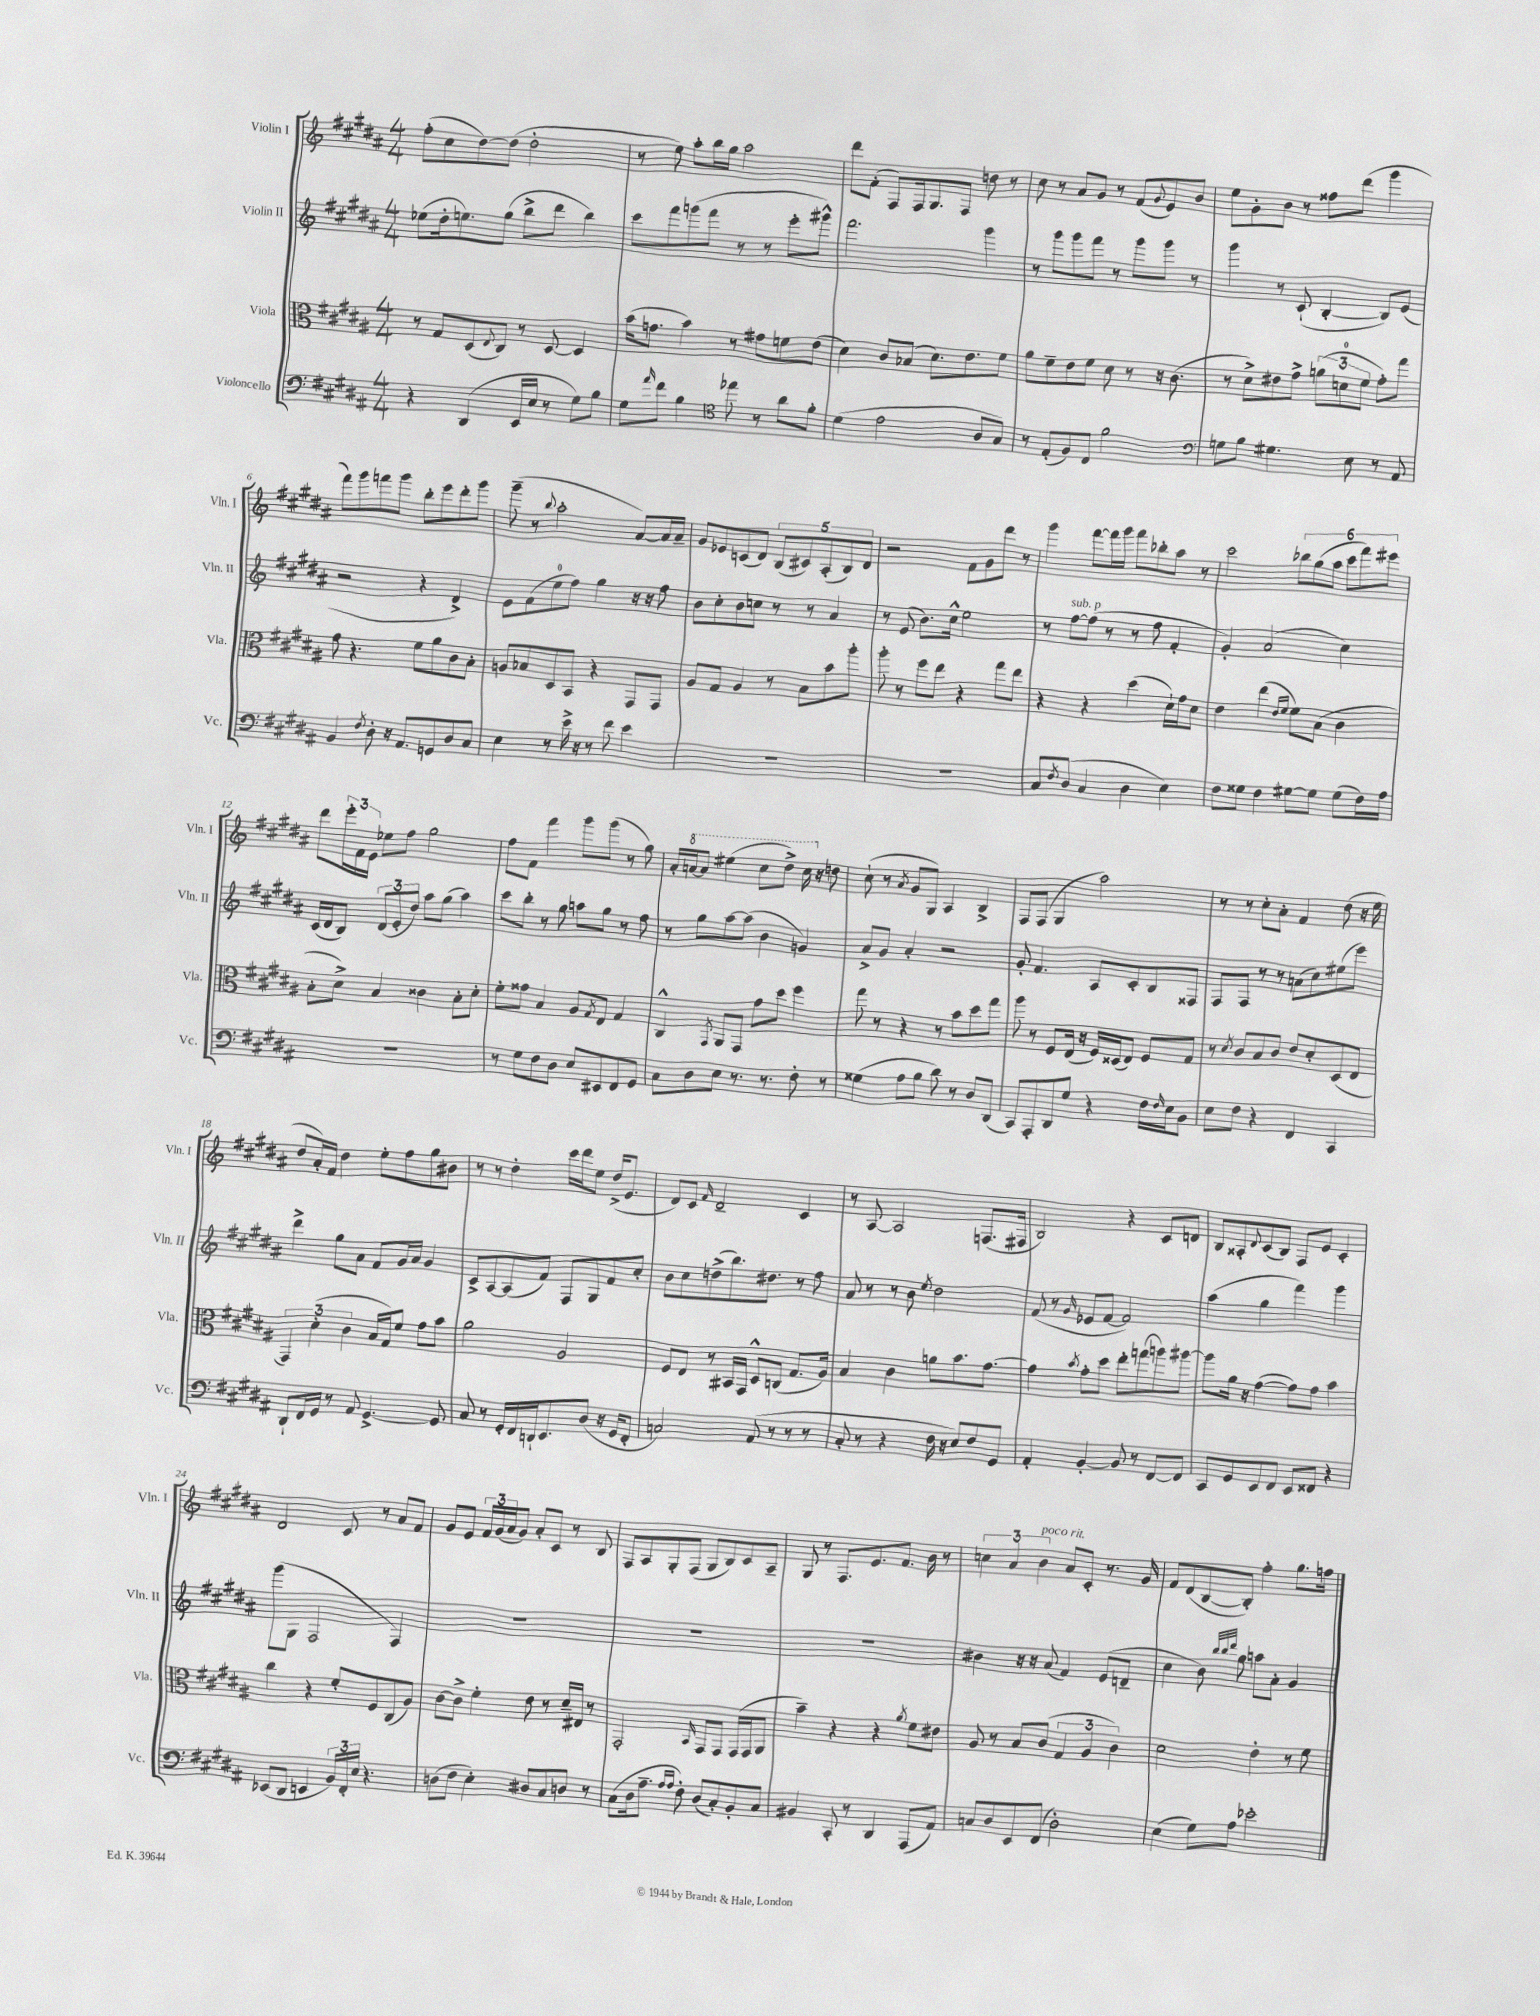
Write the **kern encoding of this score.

**kern	**kern	**kern	**kern
*staff4	*staff3	*staff2	*staff1
*clefF4	*clefC3	*clefG2	*clefG2
*k[f#c#g#d#a#]	*k[f#c#g#d#a#]	*k[f#c#g#d#a#]	*k[f#c#g#d#a#]
*M4/4	*M4/4	*M4/4	*M4/4
4r	8r	(8ee-\L	(8ff#'\L
.	8G#/L	16dd#'\k	8cc#\
.	.	8.ee\)	.
(4DD#/	(8D#/	.	[8dd#\)
.	8qqE/	.	.
.	8C#/J)	(8gg#\J	(8dd#\]J
16EE/LL	8r	8bb^\L	2dd#'\
16E/JJ	.	.	.
8r	[8D#/	8ddd#\J	.
8G#\L)	4D#/]	4bb\)	.
8B\J	.	.	.
=	=	=	=
8G#\L	(16b\LK	8ccc#\L	8r
.	8.g\J	.	.
16qqa#/	.	.	.
8f#\J	.	8fff#\	8ee\)
4B\	4b\)	(8ggg\	8aa#'\L
.	.	8fff#\J	16bb\L
.	.	.	16gg#\JJ
*clefC4	*	*	*
8ee-\	8r	8r	2aa#\
8r	8g#\L	8r	.
8a#\L	8f\	8eee'\L	.
8f#'\J	(8e\J	8ggg#^^\J)	.
=	=	=	=
(4d#\	4d#\)	2.fff#\	8ddd#\L
.	.	.	(8f#'\J
2e\	8c#/L	.	8F#/L)
.	(8B-/J	.	16F#/k
.	.	.	8.G#/
.	8.d#\L)	.	.
.	.	.	8F#/J
.	8.e\	.	.
8A#/L	.	4ggg#\	8dd\
8G#/J)	8f#\J	.	8r
=	=	=	=
8r	8a#\L	8r	8cc#\
(8E'/L	8f#~\	8ggg#\L	8r
8F#/)	8e\	8ggg#\	8a#/L
8C#/J	8f#\J	8fff#\J	8g#/J
2f#\	8d#\	8r	8r
.	8r	8ggg#\L	(8f#/L
.	.	.	8qqg#/
.	16r	8ggg#\J	8e/)
.	(8.c#\	.	.
.	.	8r	8b/J
=	=	=	=
*clefF4	*	*	*
8G\L	8r	4ggg#\	8ee\L
8B\J	8d#^\L)	.	8g#'\
4.G#\	8e#\	8r	8b\J
.	8g#^\J	(8c#`/	8r
.	(12a\L	[4B'/	8ff##\L
.	12d\	.	.
8E\	.	.	(8ddd#\J
.	12f#\J	.	.
8r	8g#'\L)	8B/]L)	4ggg#\
8AA#/	8gg#\J	(8e/J	.
=	=	=	=
4BB/	8g#\	2r	8fff#\L)
.	4.r	.	8ggg#\
8qF#/	.	.	.
8D#'\	.	.	8fff\
16r	.	.	8ggg#\J
8.AA#/L	.	.	.
.	8f#\L	4r	8bb'\L
8GG/	8a#\	.	8eee\
8D#/	8c#\	4d#^/)	8ddd#'\
8C#/J	8B'\J	.	8ggg#\J
=	=	=	=
4E\	8A/L	8e\L	(8ggg#~\
.	8B-/	(8f#\	8r
.	.	.	8qqbb/
8r	8D#/	8ee\	2aa#'\
16e^\	8BB/J	8ff#\J)	.
16r	.	.	.
8r	4r	4gg#\	.
8f#\	.	.	.
4e\	8GG#/L	16r	[8a#/L)
.	.	16r	.
.	8GG#/J	8ff#\	16a#/]L
.	.	.	16a#~/JJ
=	=	=	=
1r	8A#/L	8b\L	8g#/L
.	8G#/J	8cc#'\	8e-/
.	4A#/	8b\	(8c/
.	.	8cc\J	8d#/J)
.	8r	8r	(10B/L
.	.	.	10c#/)
.	8B\L	8r	.
.	.	.	(10A#'/
.	8b\	4a#/	.
.	.	.	10B/)
.	8aa#'\J	.	.
.	.	.	10d#/J
=	=	=	=
1r	8aa#'\	8r	2r
.	8r	(8e/	.
.	8ff#\L	8.b\L)	.
.	8ee\J	.	.
.	.	16cc#^^\Jk	.
.	4r	2ee\	8f#\L
.	.	.	8g#\
.	8gg#\L	.	8ddd#\J
.	8ee\J	.	8r
=	=	=	=
8C#/L	4r	8r	4ggg#\
8qF#/	.	.	.
(8D#/J	.	[8ff#\L	.
4C#/	4r	(8ff#\]J	[8fff#\L
.	.	8r	16fff#\]L
.	.	.	16ggg#\JJ
4D#\	(4dd#\	8r	8fff#\L
.	.	8ff#\	8bb-'\
4E\)	16d#`\LL)	4f#'/	8aa#\J
.	16g#\J	.	.
.	8d#\J	.	8r
=	=	=	=
8F#\L	4e\	4g#'/)	2ccc#\
8G##\J	.	.	.
4F#\	(4ee\	(2a#/	.
.	16qqe/LL	.	.
.	16qqf#/JJ	.	.
[8G#\L	8f#\L)	.	12bb-\L
.	.	.	(12gg#\
8G#\]J	(8B\J	.	.
.	.	.	12aa#\J
(8G#\L	4c#\	4cc#\)	12ccc#\L
.	.	.	12fff#\)
16F#\L)	.	.	.
.	.	.	12eee#\J
16A#\JJ	.	.	.
=	=	=	=
1r	8B'\L	(16c#/LL	8ddd#\L
.	.	16d#/J	.
.	8d#^\J)	8B/J)	24eee'\L
.	.	.	24f#\
.	.	.	24e\JJ
.	4B/	(12d#/L	8ee-\L
.	.	12e'/	.
.	.	.	8ff#\J
.	.	12dd#/J)	.
.	4c##\	8aa#\L	2gg#\
.	.	(8gg#\J	.
.	8B'\L	4aa#\)	.
.	8d#'\J	.	.
=	=	=	=
8r	8f#'\L	8ccc#\L	8ff#\L
8G#\L	8g##\J	8bb'\J	8f#\J
8F#\	4B/	8r	4fff#\
8D#\J	.	8gg#\	.
8E/L	8A#/L	8aa\L	8ggg#\L
.	8qG#/	.	.
8EE#/	8E/J	8gg#\J	(8ggg#\J
8FF#/	4G#/	8r	8r
8GG#/J	.	8ff#\	8gg#\)
=	=	=	=
8C#\L	4C#^^/	8r	16a#'/LL
.	.	.	[16aa/J
8D#\	.	8gg#\L	8aa/]J
.	8qGG#/	.	.
8E\J	8AA#/L	[8aa#\	(4eee#\
8.r	8GG#/J	(8aa#\]J	.
.	8g#\L	4b\	8ccc#\L
8.r	.	.	.
.	8dd#\J	.	8ddd#^\J)
8F#'\	4ff#\	4g/)	16ccc#\
.	.	.	16r
8r	.	.	8dd\
=	=	=	=
(4G##\	8gg#\	8a#^/L	(8cc#`\
.	8r	8g#/J	8r
.	.	.	8qa#/
8A#\L	4r	4a#'/	8g#/L
8B\J	.	.	8G#/J)
8d#\)	8r	2r	4A#/
8r	8b\L	.	.
8D#/L	8dd#\	.	4B^/
(8DD#/J	8gg#\J	.	.
=	=	=	=
8CC#/L)	8aa#\	8g#'/	8F#/L
8AAA#'/	8r	4.f#/	(8F#/J
8DD#/	8F#/L	.	4G#/
8G#/J	(16E/Jk	.	.
.	16r	.	.
4r	16F#/LL)	8A#/L	2aa#\)
.	(16D##/J	.	.
.	8E/J)	8c#'/	.
16F#\LL	8F#/L	8B/	.
16qqF#/	.	.	.
16E\J	.	.	.
8BB\J	8G#/J	8F##/J	.
=	=	=	=
8E\L	8r	8F#/L	8r
.	8qd#/	.	.
8F#\J	8c#/L	8F#/J	8r
4r	8B/	8r	8cc#'\L
.	8c#/J	8r	8a#'\J
4FF#/	8e/L	(8a\L	4f#/
.	8d#'/	8cc#\)	.
4CC#/	(8D#/	(8ee#\	(8dd#\
.	8E/J	8eee\J)	16r
.	.	.	16ee\
=	=	=	=
8DD#`/L	6GG#/)	4ddd#^\	8dd#/L
16FF#/L	.	.	16a#'/L)
.	(6d#'\	.	.
16GG#/JJ	.	.	16f#/JJ
8r	.	8gg#\L	4dd#\
.	6c#\	.	.
8AA#/	.	8a#\J	.
[4.GG#^/	16B/LL	8f#/L	8ee'\L
.	16G#/J)	.	.
.	8f#/J	16g#/L	8ff#\
.	.	16a#/JJ	.
.	8g#\L	4g#/	8gg#\
8GG#/]	8b\J	.	8b#\J
=	=	=	=
8C#/	2a#\	8c#^/L	8r
8r	.	[8A#/	8r
16GG#'/LL	.	(8A#/]	4dd#'\
16FF#/	.	.	.
16DD`/J	.	8f#/J)	.
8.EE/	.	.	.
.	2A#/	8F#/L	16ccc#\LL
.	.	.	16ddd#\J
(8D#/J	.	8G#/	8ee\J
16r	.	8f#/	(16dd#^/LK
16GG#/LK	.	.	8.e/J
8FF#'/J	.	8cc#'/J	.
=	=	=	=
2C/)	8F#/L	8b\L	8d#/L)
.	8E/J	8cc#\	8c#/J
.	.	.	16qqf#/
.	8r	(8dd^\	2d#~/
.	16BB#/LL	8.bb\)	.
.	16GG#/JJ	.	.
(8AA#/	8D#^^/L	.	.
.	.	8.dd#\J	.
8r	(8C/J	.	.
8r	8.G#/L	8r	4c#/
8r	.	8ff#\	.
.	16A#/Jk)	.	.
=	=	=	=
8C#'/	4B/	8a#/	8r
8r	.	8r	[8A#/
4r	4c#\	8r	2A#/]
.	.	8b\	.
.	.	8qee/	.
16F#\	8a\L	2dd#\	.
16r	.	.	.
8E/L)	8.b\	.	.
8F#/	.	.	(8.F/L
.	[8.g#\J	.	.
8GG#/J	.	.	.
.	.	.	16F#/Jk
=	=	=	=
4AA#'/	4g#\]	(8f#/	2B/)
.	.	8r	.
.	8qb/	16qqg#/	.
[4BB'/	8g#'\L	8e-/L	.
.	8dd#\J	[8f#/J	.
8BB/]	8ee'\L	2f#/])	4r
8r	(8gg\	.	.
[8FF#/L	8aa\)	.	8c#/L
8FF#/]J	[8aa#\J	.	8d/J
=	=	=	=
8CC#/L	8aa#\]L	(4aa#\	8B/L
8GG#/	16a#\Jk	.	8A##'/
.	16r	.	.
.	.	.	8qqd#/
8EE/	([4g#\	4gg#\	(8c#/
8FF#/J	.	.	8B/J)
8EE/L	8g#\]L)	4fff#\)	8F#/L
8FF##/J	8g#\J	.	8e/J
4r	4b\	4ggg#\	4c#'/
=	=	=	=
(8EE-/L	4cc#\	(8ggg#\L	2d#/
8DD#/J	.	8G#\J	.
4EE/	4r	2F#/	.
24BB/LL)	8f#'/L	.	8c#/
24FF#'/	.	.	.
24E/JJ	.	.	.
4.r	8F#/	.	8r
.	(8C#/	4F#/)	8a#/L
.	8A#/J)	.	8f#/J
=	=	=	=
(8D\L	[8c#\L	1r	8g#/L
8F#\J	8c#^\]J	.	8e/J
4E'\)	4f#'\	.	24f#/LL
.	.	.	(24g#/
.	.	.	24a#/J
.	.	.	8g#/J)
8D#/L	8e\	.	8a#'/L
8C#/	8r	.	8c#/J
8D/J	16d#~/LL	.	8r
.	16E#/JJ	.	.
8r	8r	.	8B/
=	=	=	=
(8C#\L	2GG#'/	1r	8F#/L
16D#\k	.	.	8A#/
8.A#~\J	.	.	.
.	.	.	8G#'/
16qqA#/LL	.	.	.
16qqA#/JJ	.	.	.
8F#'\)	.	.	(8F#/J
.	16qqBB/	.	.
(8D#/L	8GG#/L	.	8G#/L
8C#'/)	8GG#/J	.	8B/)
8BB'/	(16GG#/LL	.	8c#/
.	16GG#/J	.	.
8C#/J	8AA#/J	.	8A#~/J
=	=	=	=
4BB#/	4b~\)	1r	8G#/
.	.	.	8r
8CC#'/	4r	.	8.F#/L
8r	.	.	.
.	.	.	8.e/
4DD#/	4r	.	.
.	.	.	8.f#/J
.	8qa#/	.	.
(8AAA#/L	8f#\L	.	.
.	.	.	16b\
8AA#/J)	8e#\J	.	8r
=	=	=	=
8C/L	8A#/	4b#\	6cc\
8D#/	8r	.	.
.	.	.	6a#/
8EE/	8B/L	16r	.
.	.	16r	.
.	.	.	6b\
(8FF#/J	(8c#/J	(8a#/	.
2D#'\)	6G#/	4f#/)	8a#/L
.	.	.	8c#'/J
.	6A#/	.	.
.	.	(8e/L	8.r
.	6c#\)	.	.
.	.	8d~/J	.
.	.	.	16g#/
=	=	=	=
(4E\	2d#\	4cc#\	8f#/L
.	.	.	(8d#/
8G#\L)	.	8b\)	[8B/
.	.	32qqbb/LLL	.
.	.	32qqbb/	.
.	.	32qqddd#/JJJ	.
8A#\J	.	8gg#\	8B'/]J)
2e-'\	4e'\	8aa\L	4ff#'\
.	.	8a#'\J	.
.	8r	4g#/	8.gg#\L
.	8f#\	.	.
.	.	.	16ff\Jk
==	==	==	==
*-	*-	*-	*-
